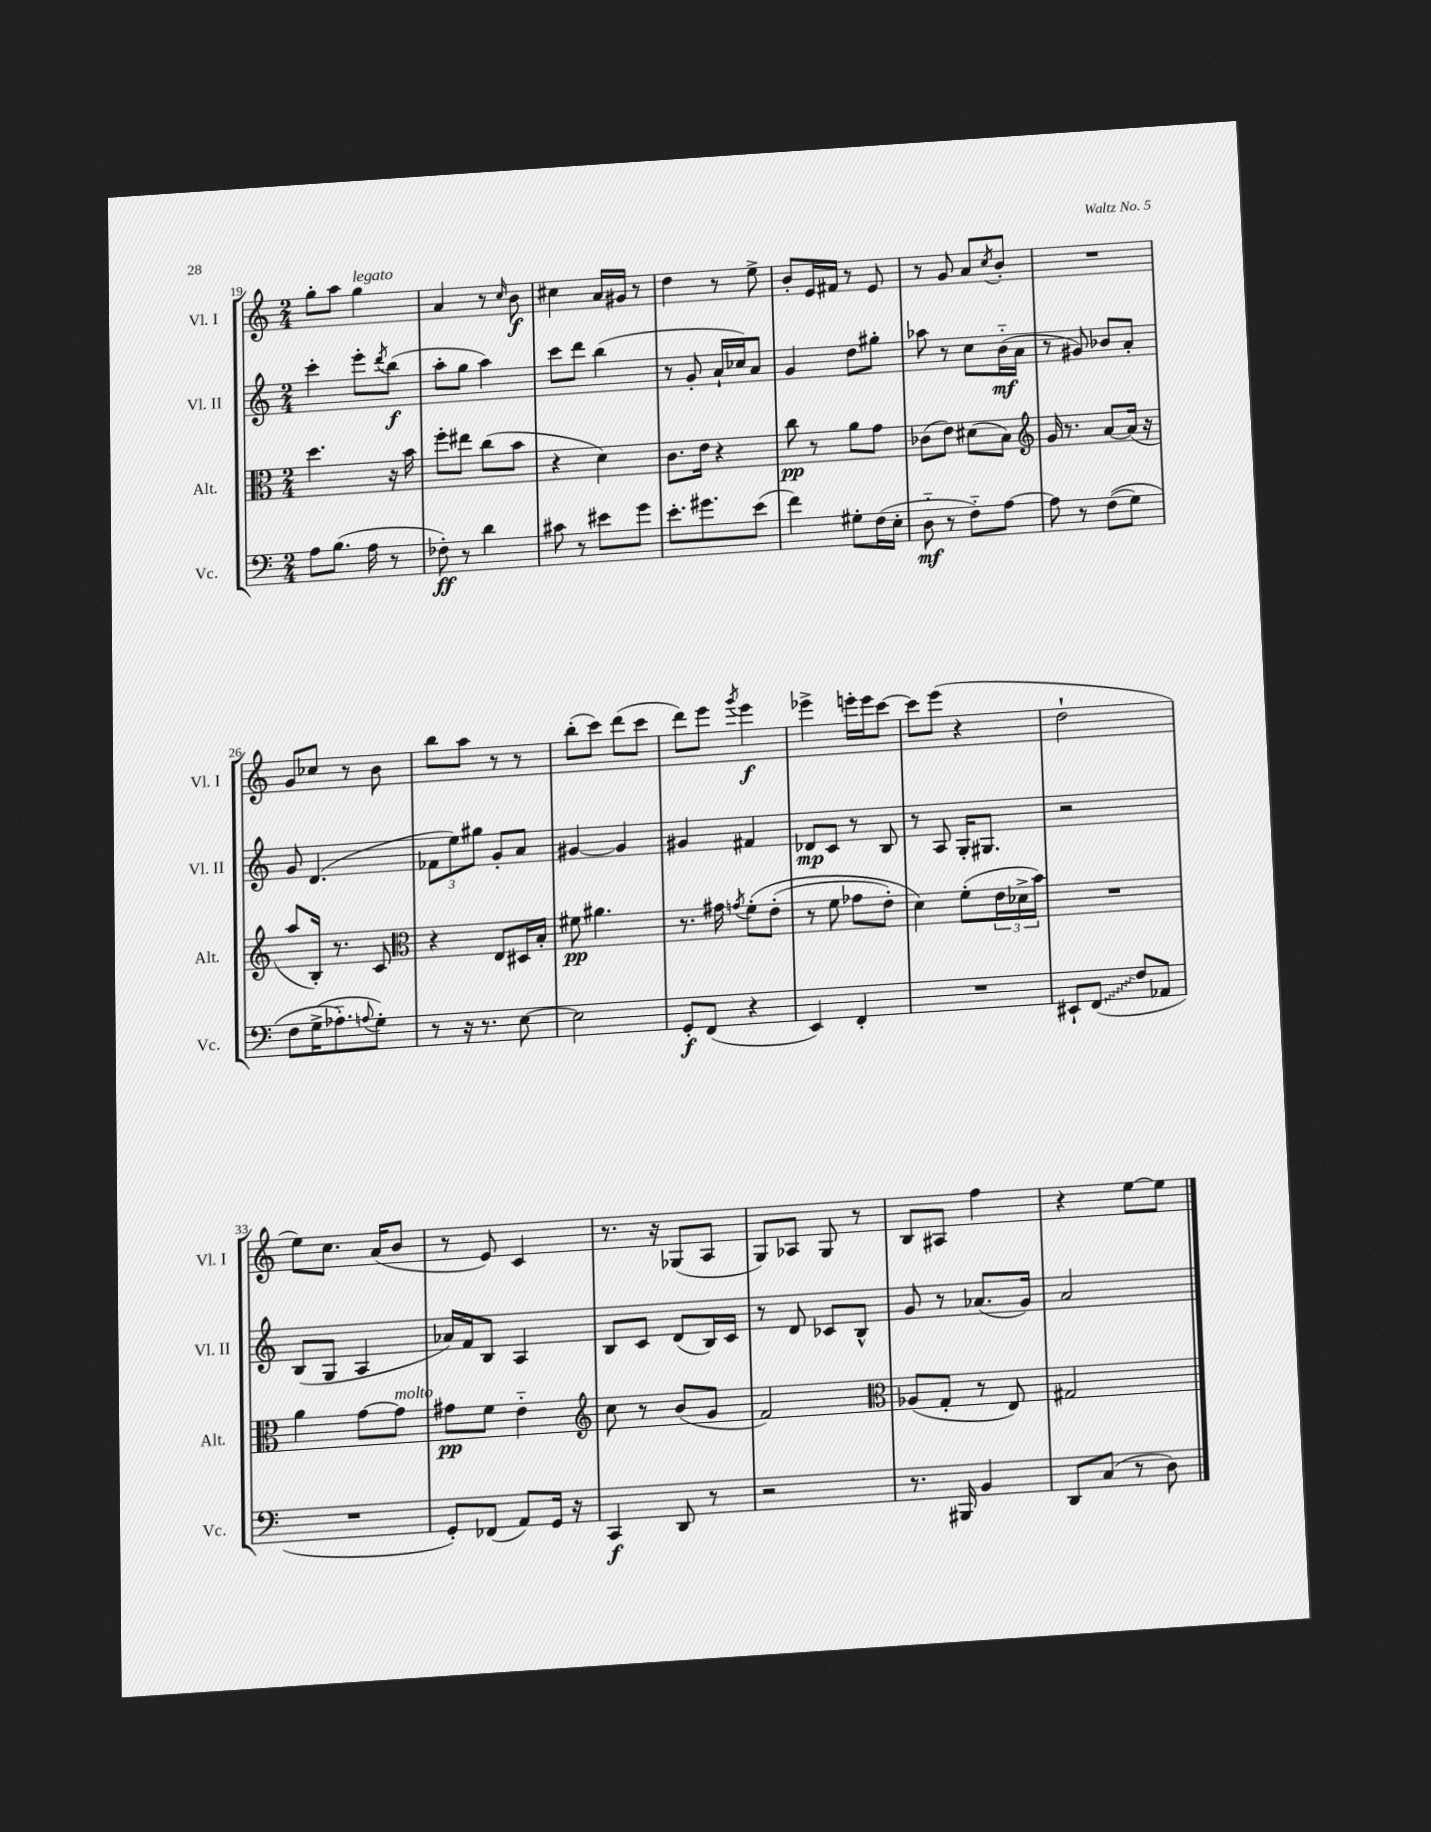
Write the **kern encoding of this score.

**kern	**kern	**kern	**kern
*staff4	*staff3	*staff2	*staff1
*clefF4	*clefC3	*clefG2	*clefG2
*k[]	*k[]	*k[]	*k[]
*M2/4	*M2/4	*M2/4	*M2/4
8A\L	4.dd\	4ccc'\	8gg'\L
(8.B\J	.	.	8aa\J
.	.	8eee'\L	4gg\
16A\	.	.	.
.	.	8qddd/	.
8r	16r	(8bb\J	.
.	16b\	.	.
=	=	=	=
8F-'\)	8ff'\L	8aa'\L	4a/
8r	8ee#\J	8gg\J	.
4d\	(8cc\L	4aa\)	8r
.	.	.	16qqcc/
.	8b\J	.	8b\
=	=	=	=
8c#\	4r	8ccc\L	4cc#\
8r	.	8ddd\J	.
8e#\L	4d\)	(4bb\	16a/LL
.	.	.	16g#/JJ
8g\J	.	.	8r
=	=	=	=
8.e'\L	8.c\L	8r	4dd\
.	.	8g'/	.
8.g#\	16e\Jk	.	.
.	4r	16a`/LL	8r
.	.	16cc-/J)	.
(8e\J	.	8a/J	8ee^\
=	=	=	=
4f\)	8cc\	4g/	8b'/L
.	8r	.	16e/L
.	.	.	16f#/JJ
8G#'\L	8a\L	8dd\L	8r
(16F\L	8g\J	8gg#'\J	8e/
16E'\JJ	.	.	.
=	=	=	=
8D'~\	(8c-\L	8aa-\	8r
8r	8e\J)	8r	8g/
8F'~\L)	(8d#\L	8cc\L	8a/L
.	.	.	8qcc/
[8A\J	8B\J)	(16b'~\L	8b'/J
.	.	16a\JJ	.
=	=	=	=
*	*clefG2	*	*
8A\]	16g/	8r	2r
.	8.r	.	.
8r	.	8g#/)	.
&((8F\L	[8a/L	8b-/L	.
8G\J)	(16a/]Jk	8a'/J	.
.	16r	.	.
=	=	=	=
8F\L	8aa/L	8g/	8g/L
(16G^\K	16B'/Jk)	(4.d/	8cc-/J
8.A-'~\&)	8.r	.	.
.	.	.	8r
8qqA/	.	.	.
8G'\J)	8c/	.	8b\
=	=	=	=
*	*clefC3	*	*
8r	4r	12f-\L	8bb\L
.	.	12ee\)	.
16r	.	.	8aa\J
.	.	12gg#\J	.
8.r	.	.	.
.	8E/L	8g'/L	8r
[8E\	16D#/L	8a/J	8r
.	16B'/JJ	.	.
=	=	=	=
2E\]	8f#\	[4g#/	(8bb'\L
.	4.a#\	.	8ccc\J)
.	.	4g#/]	(8ddd\L
.	.	.	8ccc\J
=	=	=	=
8GG'/L	8.r	4g#/	8ddd\L)
(8FF/J	.	.	8eee\J
.	16g#\	.	.
.	8qg/	.	8qggg/
4r	&(8f'\L	4f#/	4eee\
.	(8e'\J	.	.
=	=	=	=
4EE/)	8r	8d-/L	4eee-^\
.	8f\	8c/J	.
4FF'/	8g-\L	8r	16eee'\LL
.	.	.	16eee\J
.	8e'\J)	8B/	[8ccc\J
=	=	=	=
2r	4d\&)	8r	8ccc\]L
.	.	8A/	(8eee\J
.	(8f'\L	16G'/LK	4r
.	.	8.G#/J	.
.	24e\L	.	.
.	24d-^\	.	.
.	24b\JJ)	.	.
=	=	=	=
8EE#`/L	2r	2r	2dd`\
(8FF/J	.	.	.
8F/L	.	.	.
8AA-/J	.	.	.
=	=	=	=
2r	4a\	(8B/L	8ee\L)
.	.	8G/J	8.cc\J
.	[8g\L	4A/	.
.	.	.	(16a/LK
.	8g\]J	.	8b/J
=	=	=	=
8GG'/L)	8g#\L	16a-/LL)	8r
.	.	16f/J	.
(8FF-/J	8f\J	8B/J	8e/)
8AA/L)	4e'~\	4A/	4c/
16GG/Jk	.	.	.
16r	.	.	.
=	=	=	=
*	*clefG2	*	*
4CC/	8cc\	8B/L	8.r
.	8r	8c/J	.
.	.	.	16r
8DD/	(8b/L	(8d/L	(8G-/L
8r	8g/J	16B/L)	8A/J
.	.	16c/JJ	.
=	=	=	=
2r	2f/)	8r	8G/L)
.	.	8d/	8A-/J
.	.	8c-/L	8G/
.	.	8B^^/J	8r
=	=	=	=
*	*clefC3	*	*
8.r	(8A-/L	8g/	8B/L
.	8G'/J	8r	8A#/J
16BBB#/	.	.	.
4BB/	8r	(8.a-/L	4ff\
.	8E/)	.	.
.	.	16g/Jk)	.
=	=	=	=
8DD/L	2G#/	2a/	4r
(8C/J	.	.	.
8r	.	.	[8ee\L
8D\)	.	.	8ee\]J
==	==	==	==
*-	*-	*-	*-
